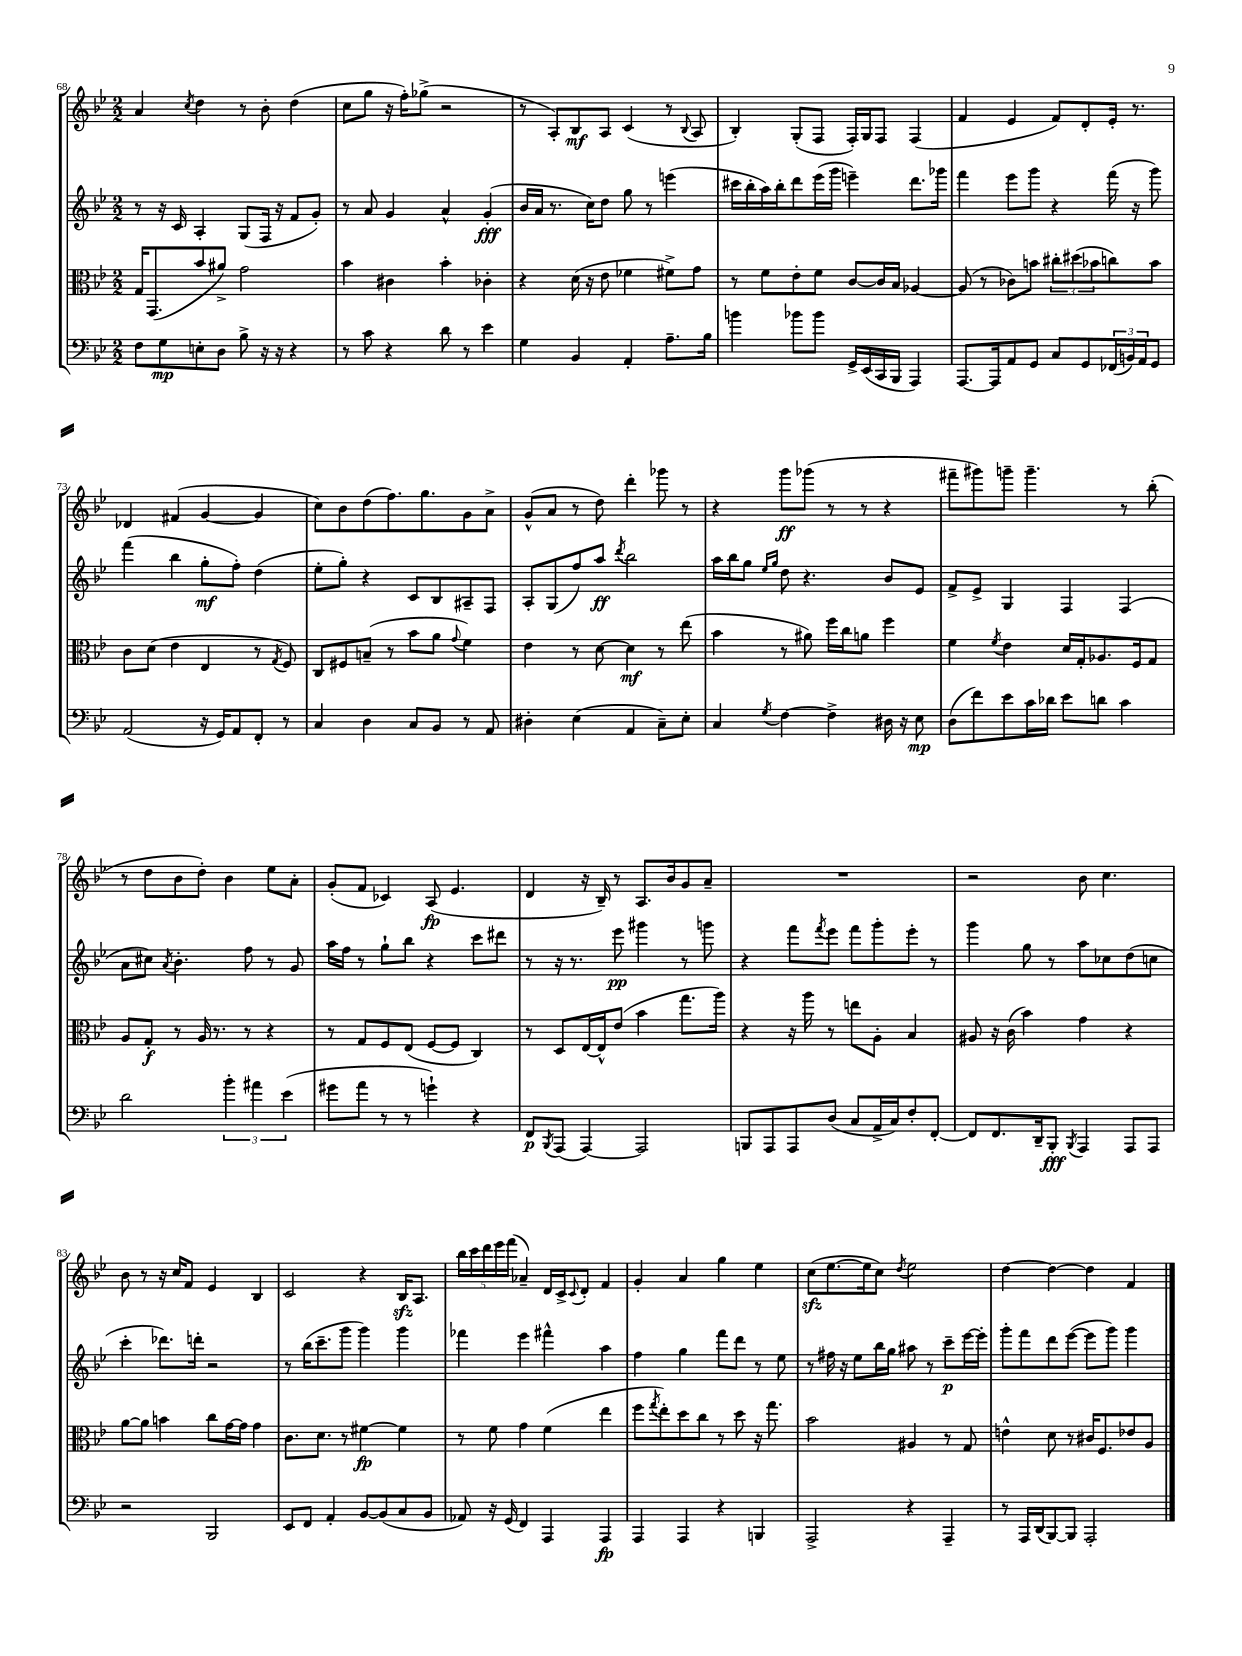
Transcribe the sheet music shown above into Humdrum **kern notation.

**kern	**dynam	**kern	**dynam	**kern	**dynam	**kern	**dynam
*part4	*part4	*part3	*part3	*part2	*part2	*part1	*part1
*staff4	*staff4	*staff3	*staff3	*staff2	*staff2	*staff1	*staff1
*clefF4	*	*clefC3	*	*clefG2	*	*clefG2	*
*k[b-e-]	*	*k[b-e-]	*	*k[b-e-]	*	*k[b-e-]	*
*M2/2	*	*M2/2	*	*M2/2	*	*M2/2	*
=68	=68	=68	=68	=68	=68	=68	=68
8F\L	.	16G/KL	.	8r	.	4a/	.
.	.	(8.GG/	.	.	.	.	.
8G\	mp	.	.	16r	.	.	.
.	.	.	.	16c/	.	.	.
.	.	.	.	.	.	8qcc/	.
8En'\	.	8b-/	.	4A'/	.	4dd\	.
8D\J	.	8a#X^/J)	.	.	.	.	.
8B-^\	.	2g\	.	(8G/L	.	8r	.
16r	.	.	.	16F/Jk	.	8b-'\	.
16r	.	.	.	16r	.	.	.
4r	.	.	.	8f/L	.	(4dd\	.
.	.	.	.	8g'/J)	.	.	.
=69	=69	=69	=69	=69	=69	=69	=69
8r	.	4b-\	.	8r	.	8cc\L	.
8c\	.	.	.	8a/	.	8gg\J	.
4r	.	4c#X\	.	4g/	.	16r	.
.	.	.	.	.	.	16ff'\KL)	.
.	.	.	.	.	.	(8gg-X^\J	.
8d\	.	4b-'\	.	4a^^/	.	2r	.
8r	.	.	.	.	.	.	.
4e-\	.	4c-X'\	.	(4g'/	fff	.	.
=70	=70	=70	=70	=70	=70	=70	=70
4G\	.	4r	.	16b-/LL	.	8r	.
.	.	.	.	16a/JJ	.	.	.
.	.	.	.	8.r	.	8A'/L)	.
4BB-/	.	(16d\	.	.	.	8B-/	mf
.	.	16r	.	16cc\KL)	.	.	.
.	.	8e-\	.	8dd\J	.	8A/J	.
4AA'/	.	4f-X\	.	8gg\	.	(4c/	.
.	.	.	.	8r	.	.	.
8.A~\L	.	8f#X^\L)	.	(4eeen\	.	8r	.
.	.	.	.	.	.	8qqB-/	.
.	.	8g\J	.	.	.	8A/	.
16B-\Jk	.	.	.	.	.	.	.
=71	=71	=71	=71	=71	=71	=71	=71
4bn\	.	8r	.	16ccc#X\LL	.	4B-'/)	.
.	.	.	.	16bb-'\	.	.	.
.	.	8f\L	.	16aa\)	.	.	.
.	.	.	.	16bb-'\J	.	.	.
8b-X\L	.	8e-'\	.	8ddd\	.	(8G'/L	.
8b-\J	.	8f\J	.	(16eee-\L	.	8F/J	.
.	.	.	.	16ggg\JJ	.	.	.
16GG^/LL	.	[8c/L	.	4eeen~\)	.	16F'/LL)	.
(16EE-/	.	.	.	.	.	16G/J	.
16CC/	.	16c/L]	.	.	.	8F/J	.
16BBB-/JJ	.	16B-/JJ	.	.	.	.	.
4AAA/)	.	[4A-X/	.	8.ddd\L	.	(4F/	.
.	.	.	.	16ggg-X\Jk	.	.	.
=72	=72	=72	=72	=72	=72	=72	=72
[8.AAA/L	.	(8A-/]	.	4fff\	.	4f/	.
.	.	8r	.	.	.	.	.
16AAA/k]	.	.	.	.	.	.	.
8AA/	.	8c-X\L)	.	8eee-\L	.	4e-/	.
8GG/J	.	8bn\J	.	8ggg\J	.	.	.
8C/L	.	12cc#X'\L	.	4r	.	8f/L)	.
.	.	(12dd#X\	.	.	.	.	.
8GG/	.	.	.	.	.	8d'/	.
.	.	12b-X\	.	.	.	.	.
(24FF-X/L	.	8ccn\)	.	(16fff\	.	16e-'/Jk	.
24BBn/)	.	.	.	.	.	.	.
.	.	.	.	16r	.	8.r	.
24AA/J	.	.	.	.	.	.	.
8GG/J	.	8b-\J	.	8ggg\)	.	.	.
!!LO:LB:g=z
=73	=73	=73	=73	=73	=73	=73	=73
(2AA/	.	8c\L	.	(4fff\	.	4d-X/	.
.	.	(8d\J	.	.	.	.	.
.	.	4e-\	.	4bb-\	.	(4f#X/	.
16r	.	4E-/	.	8gg'\L	mf	[4g/	.
16GG/KL)	.	.	.	.	.	.	.
8AA/	.	.	.	8ff'\J)	.	.	.
8FF'/J	.	8r	.	(4dd\	.	4g/]	.
.	.	8qG/	.	.	.	.	.
8r	.	8F/)	.	.	.	.	.
=74	=74	=74	=74	=74	=74	=74	=74
4C/	.	8C/L	.	8ee-'\L	.	8cc\L)	.
.	.	8F#X/	.	8gg'\J)	.	8b-\	.
4D\	.	(8Bn~/J	.	4r	.	(8dd\	.
.	.	8r	.	.	.	8.ff\)	.
8C/L	.	8b-\L	.	8c/L	.	.	.
.	.	.	.	.	.	8.gg\	.
8BB-/J	.	8a\J	.	8B-/	.	.	.
.	.	8qqg/	.	.	.	.	.
8r	.	4f\)	.	8A#X~/	.	8g\	.
8AA/	.	.	.	8F/J	.	8a^\J	.
=75	=75	=75	=75	=75	=75	=75	=75
4D#X'\	.	4e-\	.	8A'/L	.	(8g^^/L	.
.	.	.	.	(8G/	.	8a/J	.
(4E-\	.	8r	.	8ff/)	.	8r	.
.	.	[8d\	.	8aa/J	ff	8dd\)	.
.	.	.	.	8qddd/	.	.	.
4AA/	.	4d\]	mf	2bb-\	.	4ddd'\	.
8C~\L)	.	8r	.	.	.	8ggg-X\	.
8E-'\J	.	(8ee-\	.	.	.	8r	.
=76	=76	=76	=76	=76	=76	=76	=76
4C/	.	4b-\	.	16aa\LL	.	4r	.
.	.	.	.	16bb-\J	.	.	.
.	.	.	.	8gg\J	.	.	.
.	.	.	.	16qqee-/LL	.	.	.
8qG/	.	.	.	16qqgg/JJ	.	.	.
[4F\	.	8r	.	8dd\	.	8ggg\L	ff
.	.	8a#X\)	.	4.r	.	(8ggg-X\J	.
4F^\]	.	16ff\LL	.	.	.	8r	.
.	.	16cc\J	.	.	.	.	.
.	.	8an\J	.	.	.	8r	.
16D#X\	.	4ff\	.	8b-/L	.	4r	.
16r	.	.	.	.	.	.	.
8E-\	mp	.	.	8e-/J	.	.	.
=77	=77	=77	=77	=77	=77	=77	=77
(8D\L	.	4f\	.	8f^/L	.	8fff#X~\L	.
8f\)	.	.	.	8e-^/J	.	8ggg#X\)	.
.	.	8qf/	.	.	.	.	.
8e-\	.	4e-\	.	4G/	.	8gggn~\J	.
16c\L	.	.	.	.	.	4.ggg~\	.
16d-X\JJ	.	.	.	.	.	.	.
8e-\L	.	16d/LL	.	4F/	.	.	.
.	.	16G'/J	.	.	.	.	.
8dn\J	.	8.A-X/	.	.	.	.	.
4c\	.	.	.	(4F/	.	8r	.
.	.	16F/k	.	.	.	.	.
.	.	8G/J	.	.	.	(8bb-'\	.
!!LO:LB:g=z
=78	=78	=78	=78	=78	=78	=78	=78
2d\	.	8A/L	.	8a\L	.	8r	.
.	.	8G'/J	f	8cc#X\J)	.	8dd\L	.
.	.	.	.	8qa/	.	.	.
.	.	8r	.	4.b-'\	.	8b-\	.
.	.	16A/	.	.	.	8dd'\J)	.
.	.	8.r	.	.	.	.	.
6b-'\	.	.	.	.	.	4b-\	.
.	.	8r	.	8ff\	.	.	.
6a#X\	.	.	.	.	.	.	.
.	.	4r	.	8r	.	8ee-\L	.
(6e-\	.	.	.	.	.	.	.
.	.	.	.	8g/	.	8a'\J	.
=79	=79	=79	=79	=79	=79	=79	=79
8g#X\L	.	8r	.	16aa\LL	.	(8g'/L	.
.	.	.	.	16ff\JJ	.	.	.
8a\J	.	8G/L	.	8r	.	8f/J	.
8r	.	8F/	.	8gg`\L	.	4c-X/)	.
8r	.	(8E-/J	.	8bb-\J	.	.	.
4gn`\)	.	[8F/L	.	4r	.	(8A/	fp
.	.	8F/J]	.	.	.	4.e-/	.
4r	.	4C/)	.	8ccc\L	.	.	.
.	.	.	.	8ddd#X\J	.	.	.
=80	=80	=80	=80	=80	=80	=80	=80
8FF/L	p	8r	.	8r	.	4d/	.
8qBBB-/	.	.	.	.	.	.	.
(8AAA/J	.	8D/L	.	16r	.	.	.
.	.	.	.	8.r	.	.	.
[4AAA/)	.	[16E-/L	.	.	.	16r	.
.	.	16E-^^/J]	.	.	.	16B-~/)	.
.	.	(8e-/J	.	8eee-\	pp	8r	.
2AAA/]	.	4b-\	.	4ggg#X\	.	8.A/L	.
.	.	.	.	.	.	16b-/k	.
.	.	8.gg\L	.	8r	.	8g/	.
.	.	.	.	8gggn\	.	8a~/J	.
.	.	16aa\Jk)	.	.	.	.	.
=81	=81	=81	=81	=81	=81	=81	=81
8BBBn/L	.	4r	.	4r	.	1r	.
8AAA/	.	.	.	.	.	.	.
8AAA/	.	16r	.	8fff\L	.	.	.
.	.	16aa\	.	.	.	.	.
.	.	.	.	8qfff/	.	.	.
(8D/J	.	8r	.	8eee-\J	.	.	.
8C/L	.	8een\L	.	8fff\L	.	.	.
16AA^/L	.	8A'\J	.	8ggg'\	.	.	.
16C/J)	.	.	.	.	.	.	.
8F'/	.	4B-/	.	8eee-'\J	.	.	.
[8FF'/J	.	.	.	8r	.	.	.
=82	=82	=82	=82	=82	=82	=82	=82
8FF/L]	.	8A#X/	.	4ggg\	.	2r	.
8.FF/	.	16r	.	.	.	.	.
.	.	(16c\	.	.	.	.	.
.	.	4b-\)	.	8gg\	.	.	.
16DD~/k	.	.	.	.	.	.	.
8BBB-'/J	fff	.	.	8r	.	.	.
8qBBB-/	.	.	.	.	.	.	.
4AAA/	.	4g\	.	8aa\L	.	8b-\	.
.	.	.	.	8cc-X\	.	4.cc\	.
8AAA/L	.	4r	.	(8dd\	.	.	.
8AAA/J	.	.	.	8ccn\J	.	.	.
!!LO:LB:g=z
=83	=83	=83	=83	=83	=83	=83	=83
2r	.	[8a\L	.	4ccc'\	.	8b-\	.
.	.	8a\J]	.	.	.	8r	.
.	.	4bn\	.	8.ddd-X\L)	.	16r	.
.	.	.	.	.	.	16cc/KL	.
.	.	.	.	.	.	8f/J	.
.	.	.	.	16dddn'\Jk	.	.	.
2BBB-/	.	8cc\L	.	2r	.	4e-/	.
.	.	[16g\L	.	.	.	.	.
.	.	16g\JJ]	.	.	.	.	.
.	.	4g\	.	.	.	4B-/	.
=84	=84	=84	=84	=84	=84	=84	=84
8EE-/L	.	8.c\L	.	8r	.	2c/	.
8FF/J	.	.	.	(16bb-\KL	.	.	.
.	.	8.d\J	.	8.ccc~\	.	.	.
4AA'/	.	.	.	.	.	.	.
.	.	8r	.	8ggg\J	.	.	.
[8BB-/L	.	[4f#X\	fp	4ggg\)	.	4r	.
(8BB-/]	.	.	.	.	.	.	.
8C/	.	4f#\]	.	4ggg\	.	16B-zz/KL	.
.	.	.	.	.	.	8.A/J	.
8BB-/J	.	.	.	.	.	.	.
=85	=85	=85	=85	=85	=85	=85	=85
8AA-X/)	.	8r	.	4fff-X\	.	20bb-\LL	.
.	.	.	.	.	.	20ccc\	.
.	.	.	.	.	.	20ddd\	.
16r	.	8f\	.	.	.	.	.
.	.	.	.	.	.	20eee-\	.
(16GG/	.	.	.	.	.	.	.
.	.	.	.	.	.	(20fff\JJ	.
4FF/)	.	4g\	.	4eee-\	.	4a-X~/)	.
4AAA/	.	(4f\	.	4fff#X^^\	.	16d/LL	.
.	.	.	.	.	.	16c^/J	.
.	.	.	.	.	.	8qqc/	.
.	.	.	.	.	.	8d'/J	.
4AAA/	fp	4ee-\	.	4aa\	.	4f/	.
=86	=86	=86	=86	=86	=86	=86	=86
4AAA/	.	8ff\L	.	4ff\	.	4g'/	.
.	.	8qgg/	.	.	.	.	.
.	.	8ee-'\)	.	.	.	.	.
4AAA/	.	8dd\	.	4gg\	.	4a/	.
.	.	8cc\J	.	.	.	.	.
4r	.	8r	.	8fff\L	.	4gg\	.
.	.	8dd\	.	8ddd\J	.	.	.
4BBBn/	.	16r	.	8r	.	4ee-\	.
.	.	8.gg\	.	.	.	.	.
.	.	.	.	8ee-\	.	.	.
=87	=87	=87	=87	=87	=87	=87	=87
2AAA^/	.	2b-\	.	8r	.	(8cczz\L	.
.	.	.	.	16ff#X\	.	[8.ee-\	.
.	.	.	.	16r	.	.	.
.	.	.	.	8ee-\L	.	.	.
.	.	.	.	.	.	16ee-\k]	.
.	.	.	.	16bb-\L	.	8cc\J)	.
.	.	.	.	16gg\JJ	.	.	.
.	.	.	.	.	.	8qdd/	.
4r	.	4A#X/	.	8aa#X\	.	2ee-\	.
.	.	.	.	8r	.	.	.
4AAA~/	.	8r	.	8ccc~\L	p	.	.
.	.	8G/	.	[16eee-\L	.	.	.
.	.	.	.	16eee-'\JJ]	.	.	.
=88	=88	=88	=88	=88	=88	=88	=88
8r	.	4en^^\	.	8ggg'\L	.	[4dd\	.
16AAA/LL	.	.	.	8fff\	.	.	.
(16DD/J	.	.	.	.	.	.	.
[8BBB-/)	.	8d\	.	8ddd\	.	4dd\_	.
8BBB-/J]	.	8r	.	([8eee-\J	.	.	.
2AAA'/	.	16c#X/KL	.	8eee-\L]	.	4dd\]	.
.	.	8.F/	.	.	.	.	.
.	.	.	.	8ggg\J)	.	.	.
.	.	8e-X/	.	4ggg\	.	4f/	.
.	.	8A/J	.	.	.	.	.
==	==	==	==	==	==	==	==
*-	*-	*-	*-	*-	*-	*-	*-
